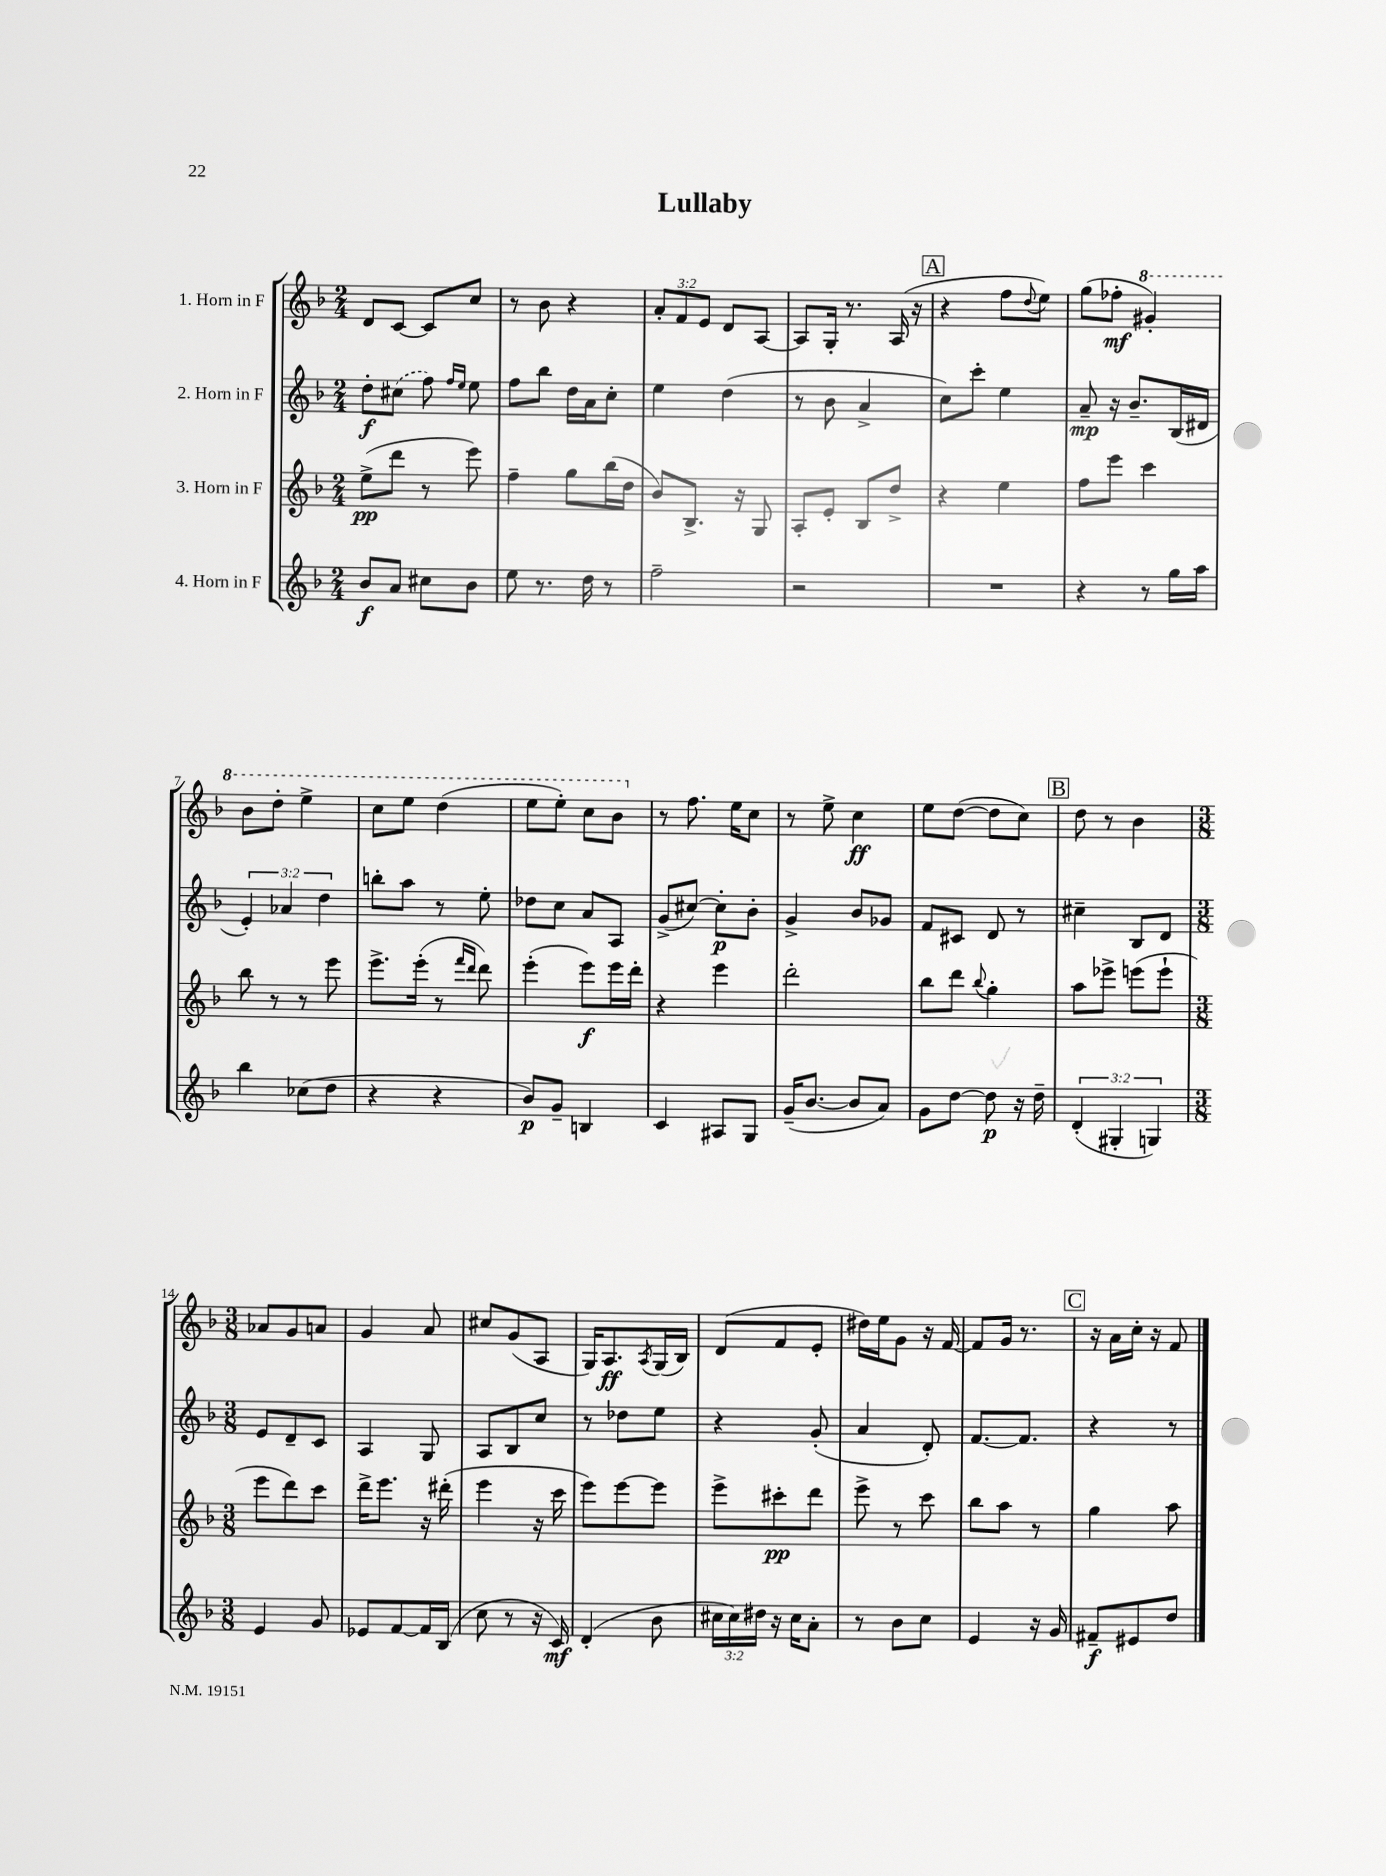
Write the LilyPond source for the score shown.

\header { title = "Lullaby" }
<<
\new StaffGroup <<
\new Staff = "s0" \with { instrumentName = "1. Horn in F" } {
    \clef treble \key f \major \numericTimeSignature \time 2/4 \override Staff.TupletNumber.text = #tuplet-number::calc-fraction-text
    d'8 c'8~ c'8 c''8 |
    r8 bes'8 r4 |
    \tuplet 3/2 { a'8-. f'8 e'8 } d'8 a8~ |
    a8 g16-. r8. a16( r16 |
    \mark \markup { \box "A" } r4 f''8 \appoggiatura { d''8 } e''8) |
    g''8( fes''8-.\mf \ottava #1 gis''4-.) |
    bes''8 d'''8-. e'''4-> |
    c'''8 e'''8 d'''4( |
    e'''8 e'''8-.) c'''8 bes''8 \ottava #0 |
    r8 f''8. e''16 c''8 |
    r8 e''8-> c''4\ff |
    e''8 d''8~( d''8 c''8) |
    \mark \markup { \box "B" } d''8 r8 bes'4 |
    \numericTimeSignature \time 3/8 aes'8 g'8 a'8 |
    g'4 a'8 |
    cis''8 g'8( a8 |
    g16) a8.\ff \acciaccatura { a8 } g16( bes16) |
    d'8( f'8 e'8-. |
    dis''16) e''16 g'8 r16 f'16~ |
    f'8 g'16 r8. |
    \mark \markup { \box "C" } r16 a'16 c''16-. r16 f'8 \bar "|." |
}
\new Staff = "s1" \with { instrumentName = "2. Horn in F" } {
    \clef treble \key f \major \numericTimeSignature \time 2/4 \override Staff.TupletNumber.text = #tuplet-number::calc-fraction-text
    d''8-.\f \once \slurDashed cis''8( f''8) \grace { f''16 e''16 } e''8 |
    f''8 bes''8 d''16 a'16 c''8-. |
    e''4 d''4( |
    r8 bes'8 a'4-> |
    \mark \markup { \box "A" } c''8) c'''8-. e''4 |
    a'8--\mp r16 bes'8.-- bes16( dis'16 |
    \tuplet 3/2 { e'4-.) aes'4 d''4 } |
    b''8-. a''8 r8 e''8-. |
    des''8 c''8 a'8 a8 |
    g'8->( cis''8~) cis''8-.\p bes'8-. |
    g'4-> bes'8 ges'8 |
    f'8 cis'8 d'8 r8 |
    \mark \markup { \box "B" } cis''4-- bes8 d'8 |
    \numericTimeSignature \time 3/8 e'8 d'8-- c'8 |
    a4 g8 |
    a8 bes8 c''8 |
    r8 des''8 e''8 |
    r4 g'8-.( |
    a'4 d'8-.) |
    f'8.~ f'8. |
    \mark \markup { \box "C" } r4 r8 \bar "|." |
}
\new Staff = "s2" \with { instrumentName = "3. Horn in F" } {
    \clef treble \key f \major \numericTimeSignature \time 2/4
    e''8->\pp( d'''8 r8 e'''8) |
    f''4-- g''8 bes''16( d''16 |
    bes'8) bes8.-> r16 g8 |
    a8-. e'8-. bes8 d''8-> |
    \mark \markup { \box "A" } r4 e''4 |
    f''8 e'''8 c'''4 |
    bes''8 r8 r8 e'''8 |
    e'''8.-> e'''16-.( r8 \grace { f'''16 d'''16 } d'''8) |
    e'''4-.( e'''8\f) e'''16 d'''16-. |
    r4 e'''4 |
    d'''2-. |
    bes''8 d'''8 \appoggiatura { bes''8 } g''4-. |
    \mark \markup { \box "B" } a''8 ees'''8-> e'''8( e'''8-! |
    \numericTimeSignature \time 3/8 e'''8 d'''8) c'''8 |
    d'''16-> e'''8. r16 dis'''16-.( |
    e'''4 r16 c'''16 |
    e'''8) e'''8~ e'''8 |
    e'''8-> cis'''8-.\pp d'''8 |
    e'''8-> r8 c'''8 |
    bes''8 a''8 r8 |
    \mark \markup { \box "C" } g''4 a''8 \bar "|." |
}
\new Staff = "s3" \with { instrumentName = "4. Horn in F" } {
    \clef treble \key f \major \numericTimeSignature \time 2/4 \override Staff.TupletNumber.text = #tuplet-number::calc-fraction-text
    bes'8\f a'8 cis''8 bes'8 |
    e''8 r8. d''16 r8 |
    f''2-- |
    r2 |
    \mark \markup { \box "A" } R2 |
    r4 r8 g''16 a''16 |
    bes''4 ces''8( d''8 |
    r4 r4 |
    bes'8\p) g'8-- b4 |
    c'4 ais8 g8 |
    g'16--( bes'8.~ bes'8 a'8) |
    g'8 d''8~ d''8\p r16 d''16-- |
    \mark \markup { \box "B" } \tuplet 3/2 { d'4-.( gis4-. g4) } |
    \numericTimeSignature \time 3/8 e'4 g'8 |
    ees'8 f'8~ f'16 bes16( |
    c''8 r8 r16 c'16\mf) |
    d'4-.( bes'8 |
    \tuplet 3/2 { cis''16 cis''16) dis''16 } r16 cis''16 a'8-. |
    r8 bes'8 c''8 |
    e'4 r16 g'16 |
    \mark \markup { \box "C" } fis'8--\f eis'8 d''8 \bar "|." |
}
>>
>>
